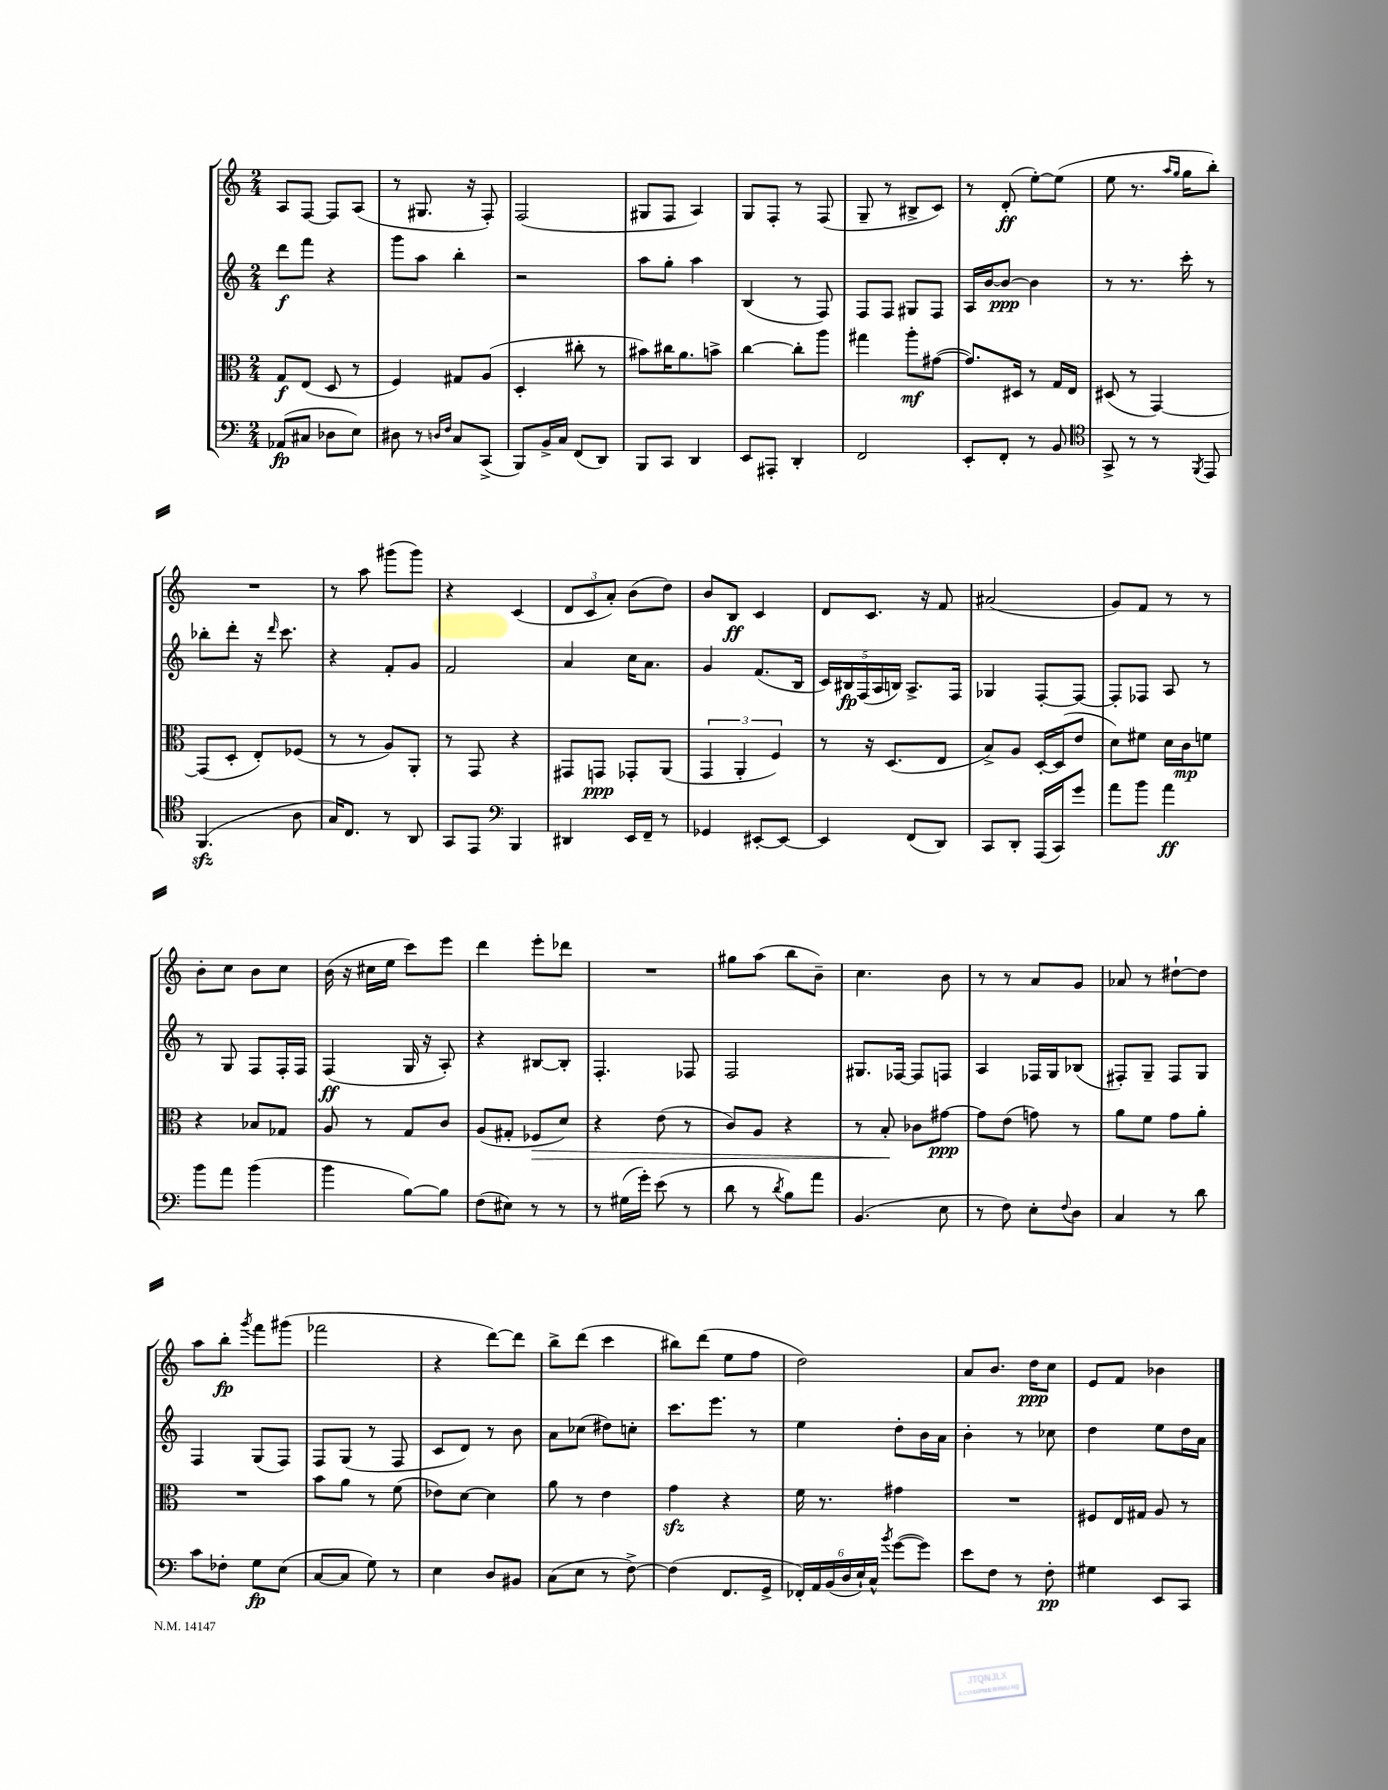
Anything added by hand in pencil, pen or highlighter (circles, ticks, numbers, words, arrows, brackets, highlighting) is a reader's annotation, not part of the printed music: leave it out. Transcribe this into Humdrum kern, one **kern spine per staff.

**kern	**dynam	**kern	**dynam	**kern	**dynam	**kern	**dynam
*part4	*part4	*part3	*part3	*part2	*part2	*part1	*part1
*staff4	*staff4	*staff3	*staff3	*staff2	*staff2	*staff1	*staff1
*clefF4	*	*clefC3	*	*clefG2	*	*clefG2	*
*k[]	*	*k[]	*	*k[]	*	*k[]	*
*M2/4	*	*M2/4	*	*M2/4	*	*M2/4	*
=1	=1	=1	=1	=1	=1	=1	=1
(8AA-X/L	fp	8G/L	f	8ddd\L	f	8A/L	.
8C#X/J	.	(8E/J	.	8fff\J	.	[8F/J	.
8D-X\L	.	8D/	.	4r	.	8F/L]	.
8E\J)	.	8r	.	.	.	(8A/J	.
=2	=2	=2	=2	=2	=2	=2	=2
8D#X\	.	4F/)	.	8ggg\L	.	8r	.
8r	.	.	.	8aa\J	.	8.G#X/	.
16qqDn/LL	.	.	.	.	.	.	.
16qqF/JJ	.	.	.	.	.	.	.
8C/L	.	8G#X/L	.	4bb'\	.	.	.
.	.	.	.	.	.	16r	.
(8CC^/J	.	(8A/J	.	.	.	8F'/)	.
=3	=3	=3	=3	=3	=3	=3	=3
8BBB/L)	.	4D'/	.	2r	.	(2F/	.
16BB^/L	.	.	.	.	.	.	.
16C/JJ	.	.	.	.	.	.	.
(8FF/L	.	8cc#X'\	.	.	.	.	.
8DD/J)	.	8r	.	.	.	.	.
=4	=4	=4	=4	=4	=4	=4	=4
8BBB/L	.	8b#X\L)	.	8aa\L	.	8G#X/L	.
8CC/J	.	16cc#X\K	.	8gg'\J	.	8F/J	.
.	.	8.a\	.	.	.	.	.
4DD/	.	.	.	4aa\	.	4A/)	.
.	.	8bn^\J	.	.	.	.	.
=5	=5	=5	=5	=5	=5	=5	=5
8EE/L	.	[4cc\	.	(4B/	.	8G/L	.
8AAA#X'/J	.	.	.	.	.	8F'/J	.
4DD'/	.	8cc'\L]	.	8r	.	8r	.
.	.	8aa\J	.	8F/)	.	(8F/	.
=6	=6	=6	=6	=6	=6	=6	=6
2FF/	.	4gg#X\	.	8F/L	.	8G~/	.
.	.	.	.	8F/J	.	8r	.
.	.	8aa'\L	mf	8G#X/L	.	8B#X^/L	.
.	.	([8g#X\J	.	8F/J	.	8c/J)	.
=7	=7	=7	=7	=7	=7	=7	=7
8EE'/L	.	8.g#/L])	.	16A/LL	.	8r	.
.	.	.	.	[16b/J	.	.	.
8FF'/J	.	.	.	8b/J_	ppp	(8d'/	ff
.	.	16D#X/Jk	.	.	.	.	.
8r	.	8r	.	4b\]	.	[8ee'\L)	.
8BB/	.	16G/LL	.	.	.	(8ee\J]	.
.	.	16E/JJ	.	.	.	.	.
=8	=8	=8	=8	=8	=8	=8	=8
*clefC4	*	*	*	*	*	*	*
8GG^/	.	(8D#X/	.	8r	.	8ee\	.
8r	.	8r	.	8.r	.	8.r	.
8r	.	[4GG/)	.	.	.	.	.
.	.	.	.	.	.	16qqaa/LL	.
.	.	.	.	.	.	16qqgg/JJ	.
.	.	.	.	16ccc'\	.	16gg\KL	.
8qFF/	.	.	.	.	.	.	.
8EE/	.	.	.	8r	.	8bb'\J)	.
!!LO:LB:g=z
=9	=9	=9	=9	=9	=9	=9	=9
(4.FFzz/	.	(8GG/L]	.	8bb-X'\L	.	2r	.
.	.	8D'/J	.	8ddd'\J	.	.	.
.	.	8E'/L)	.	16r	.	.	.
.	.	.	.	16qqddd/	.	.	.
.	.	.	.	8.ccc\	.	.	.
8A\	.	(8F-X/J	.	.	.	.	.
=10	=10	=10	=10	=10	=10	=10	=10
16G/KL)	.	8r	.	4r	.	8r	.
8.C/J	.	.	.	.	.	.	.
.	.	8r	.	.	.	8aa\	.
8r	.	8A/L)	.	8f'/L	.	(8ggg#X\L	.
8AA/	.	8AA'/J	.	8g/J	.	8ggg#\J)	.
=11	=11	=11	=11	=11	=11	=11	=11
8GG/L	.	8r	.	2f/	.	4r	.
8EE/J	.	8GG/	.	.	.	.	.
*clefF4	*	*	*	*	*	*	*
4BBB/	.	4r	.	.	.	(4c/	.
=12	=12	=12	=12	=12	=12	=12	=12
4DD#X/	.	8GG#X/L	.	4a/	.	12d/L	.
.	.	.	.	.	.	12c/	.
.	.	8GGn/J	ppp	.	.	.	.
.	.	.	.	.	.	12a'/J)	.
16EE/LL	.	8GG-X'/L	.	16cc\KL	.	(8b\L	.
16FF~/JJ	.	.	.	8.a\J	.	.	.
8r	.	(8AA/J	.	.	.	8dd\J)	.
=13	=13	=13	=13	=13	=13	=13	=13
4GG-X/	.	6GG/	.	4g/	.	8b/L	.
.	.	.	.	.	.	8B/J	ff
.	.	6AA'/	.	.	.	.	.
[8EE#X'/L	.	.	.	(8.f/L	.	4c/	.
.	.	6F/)	.	.	.	.	.
8EE#/J_	.	.	.	.	.	.	.
.	.	.	.	16B/Jk	.	.	.
=14	=14	=14	=14	=14	=14	=14	=14
4EE#/]	.	8r	.	20c/LL)	.	8d/L	.
.	.	.	.	20B#X/	fp	.	.
.	.	.	.	(20F/	.	.	.
.	.	16r	.	.	.	8.c/J	.
.	.	.	.	20A/	.	.	.
.	.	(8.D/L	.	.	.	.	.
.	.	.	.	20Bn/JJ)	.	.	.
(8FF/L	.	.	.	8.A^/L	.	.	.
.	.	.	.	.	.	16r	.
8DD/J)	.	8E/J	.	.	.	8f/	.
.	.	.	.	16F/Jk	.	.	.
=15	=15	=15	=15	=15	=15	=15	=15
8CC/L	.	8B^/L)	.	4G-X/	.	(2a#X/	.
8DD'/J	.	8A/J	.	.	.	.	.
(16AAA/LL	.	[16D'/LL	.	[8F'/L	.	.	.
16CC/J)	.	(16D/J]	.	.	.	.	.
8g/J	.	8e/J	.	8F/J_	.	.	.
=16	=16	=16	=16	=16	=16	=16	=16
8a\L	.	8d\L)	.	8F'/L]	.	8g/L)	.
8b\J	.	8f#X\J	.	8F-X/J	.	8f/J	.
4a\	ff	16d\LL	.	8A/	.	8r	.
.	.	16c\J	mp	.	.	.	.
.	.	8fn\J	.	8r	.	8r	.
!!LO:LB:g=z
=17	=17	=17	=17	=17	=17	=17	=17
8b\L	.	4r	.	8r	.	8b'\L	.
8a\J	.	.	.	8G/	.	8cc\J	.
(4b\	.	8B-X/L	.	8F/L	.	8b\L	.
.	.	8G-X/J	.	16F'/L	.	8cc\J	.
.	.	.	.	16F/JJ	.	.	.
=18	=18	=18	=18	=18	=18	=18	=18
4b\	.	8A/	.	(4F/	ff	(16b\	.
.	.	.	.	.	.	16r	.
.	.	8r	.	.	.	16cc#X\LL	.
.	.	.	.	.	.	16ee\JJ	.
[8B\L)	.	8G/L	.	16G/	.	8ccc\L)	.
.	.	.	.	16r	.	.	.
8B\J]	.	8c/J	.	8A'/)	.	8eee\J	.
=19	=19	=19	=19	=19	=19	=19	=19
(8F\L	.	(8A/L	.	4r	.	4ddd\	.
8E#X\J)	.	8G#X'/J	.	.	.	.	.
!	!	!	!LO:HP:b	!	!	!	!
8r	.	8F-X/L	>	[8B#X/L	.	8eee'\L	.
8r	.	8d/J)	.	8B#'/J]	.	8ddd-X\J	.
=20	=20	=20	=20	=20	=20	=20	=20
8r	.	4r	.	4.F'/	.	2r	.
(16G#X\LL	.	.	.	.	.	.	.
16g'\JJ)	.	.	.	.	.	.	.
(8e\	.	(8e\	.	.	.	.	.
8r	.	8r	.	8F-X/	.	.	.
=21	=21	=21	=21	=21	=21	=21	=21
8d\	.	8c/L)	.	2F/	.	8gg#X\L	.
8r	.	8A/J	.	.	.	(8aa\J	.
8qd/	.	.	.	.	.	.	.
8B\L)	.	4r	.	.	.	8bb\L	.
8a\J	.	.	.	.	.	8b~\J)	.
=22	=22	=22	=22	=22	=22	=22	=22
(4.BB/	.	8r	.	8.G#X/L	.	4.cc\	.
.	.	8B'/	.	.	.	.	.
.	.	.	.	[16F-X/Jk	.	.	.
.	.	8c-X\L	]	8F-/L]	.	.	.
8E\	.	[8g#X\J	ppp	8Fn/J	.	8b\	.
=23	=23	=23	=23	=23	=23	=23	=23
8r	.	8g#\L]	.	4A/	.	8r	.
8F\)	.	(8e\J	.	.	.	8r	.
8E'\L	.	8gn\)	.	16F-X/LL	.	8a/L	.
.	.	.	.	16G/J	.	.	.
8qqF/	.	.	.	.	.	.	.
8D\J	.	8r	.	(8B-X/J	.	8g/J	.
=24	=24	=24	=24	=24	=24	=24	=24
4C/	.	8a\L	.	8F#X'/L)	.	8a-X/	.
.	.	8f\J	.	8G~/J	.	8r	.
8r	.	8g\L	.	8F#/L	.	[8dd#X`\L	.
8d\	.	8a'\J	.	8G/J	.	8dd#\J]	.
!!LO:LB:g=z
=25	=25	=25	=25	=25	=25	=25	=25
8c\L	.	2r	.	4F/	.	8aa\L	.
8F-X'\J	.	.	.	.	.	8bb'\J	fp
.	.	.	.	.	.	8qggg/	.
8G\L	fp	.	.	(8G/L	.	8fff\L	.
(8E\J	.	.	.	8F/J)	.	(8ggg#X\J	.
=26	=26	=26	=26	=26	=26	=26	=26
[8C/L	.	8b\L	.	8F/L	.	2fff-X\	.
8C/J]	.	8a\J	.	(8G/J	.	.	.
8G\)	.	8r	.	8r	.	.	.
8r	.	(8f\	.	8F/	.	.	.
=27	=27	=27	=27	=27	=27	=27	=27
4E\	.	8e-X\L)	.	8c/L	.	4r	.
.	.	[8d\J	.	8d/J)	.	.	.
8D/L	.	4d\]	.	8r	.	[8ddd\L)	.
8BB#X/J	.	.	.	8b\	.	8ddd\J]	.
=28	=28	=28	=28	=28	=28	=28	=28
(8C\L	.	8a\	.	8a\L	.	8bb^\L	.
8E\J	.	8r	.	(8cc-X\J	.	(8ddd\J	.
8r	.	4e\	.	8dd#X\L)	.	4ccc\	.
[8F^\)	.	.	.	8ccn'\J	.	.	.
=29	=29	=29	=29	=29	=29	=29	=29
(4F\]	.	4gzz\	.	8.ccc\L	.	8bb#X\L)	.
.	.	.	.	.	.	(8ddd\J	.
.	.	.	.	8.eee\J	.	.	.
8.FF/L	.	4r	.	.	.	8ee\L	.
.	.	.	.	8r	.	8ff\J	.
16GG^/Jk	.	.	.	.	.	.	.
=30	=30	=30	=30	=30	=30	=30	=30
24FF-X'/LL)	.	16f\	.	4ee\	.	2dd\)	.
24AA/	.	.	.	.	.	.	.
.	.	8.r	.	.	.	.	.
(24BB/	.	.	.	.	.	.	.
24D/	.	.	.	.	.	.	.
24E`/)	.	.	.	.	.	.	.
24C^^/JJ	.	.	.	.	.	.	.
8qb/	.	.	.	.	.	.	.
([8g\L	.	4g#X\	.	8dd'\L	.	.	.
8g\J])	.	.	.	16b\L	.	.	.
.	.	.	.	16a\JJ	.	.	.
=31	=31	=31	=31	=31	=31	=31	=31
8e\L	.	2r	.	4b'\	.	8a/L	.
8F\J	.	.	.	.	.	8.b/J	.
8r	.	.	.	8r	.	.	.
.	.	.	.	.	.	16dd\KL	ppp
8F'\	pp	.	.	8cc-X\	.	8cc\J	.
=32	=32	=32	=32	=32	=32	=32	=32
4G#X\	.	8F#X/L	.	4dd\	.	8e/L	.
.	.	16E/L	.	.	.	8f/J	.
.	.	16G#X/JJ	.	.	.	.	.
8EE/L	.	8A/	.	8ee\L	.	4b-X\	.
8CC/J	.	8r	.	16dd\L	.	.	.
.	.	.	.	16a\JJ	.	.	.
==	==	==	==	==	==	==	==
*-	*-	*-	*-	*-	*-	*-	*-
